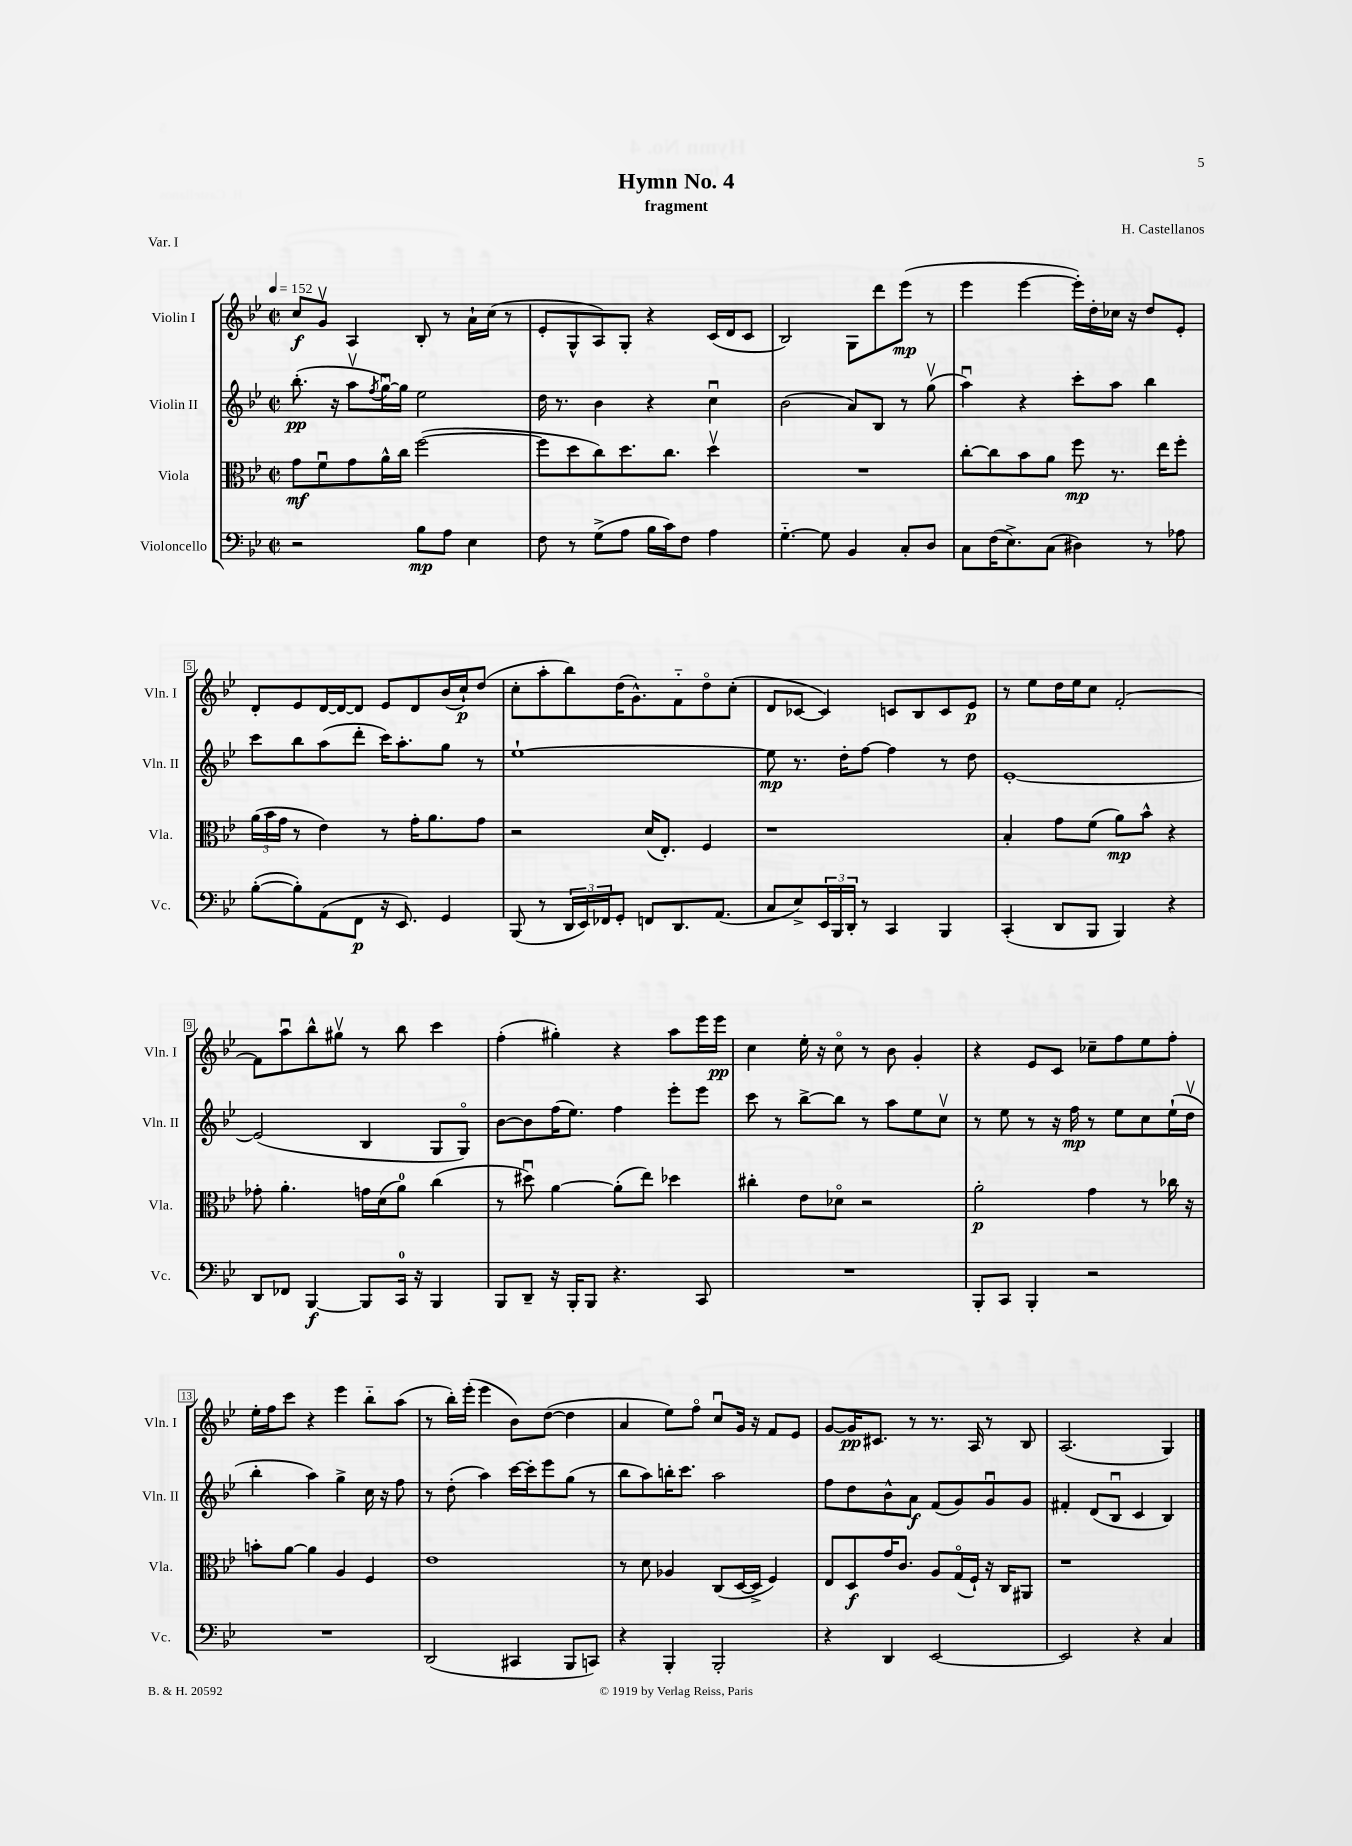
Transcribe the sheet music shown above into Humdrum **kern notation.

**kern	**kern	**kern	**kern
*staff4	*staff3	*staff2	*staff1
*clefF4	*clefC3	*clefG2	*clefG2
*k[b-e-]	*k[b-e-]	*k[b-e-]	*k[b-e-]
*M2/2	*M2/2	*M2/2	*M2/2
*met(c|)	*met(c|)	*met(c|)	*met(c|)
*MM152	*MM152	*MM152	*MM152
2r	8g	(8.bb-'	8cc
.	8fu	.	8gv
.	.	16r	.
.	8g	8aav	4A
.	.	8qff	.
.	16a^^	[16ggu)	.
.	16cc	16gg]	.
8B-	([2ff	2ee-	8B-'
8A	.	.	8r
4E-	.	.	16a`
.	.	.	(16cc
.	.	.	8r
=	=	=	=
8F	8ff]	16dd	8e-'
.	.	8.r	.
8r	8dd	.	8G^^
(8G^	8cc)	4b-	8A)
8A	8.dd	.	8G'
16B-	.	4r	4r
16c)	8.cc	.	.
8F	.	.	.
4A	4ddv	4ccu	(16c
.	.	.	16d
.	.	.	8c
=	=	=	=
[4.G'~	1r	(2b-	2B-)
8G]	.	.	.
4BB-	.	8a)	8G
.	.	8B-	8ddd
8C'	.	8r	(8eee-
8D	.	(8ggv	8r
=	=	=	=
8C	[8cc'	4aau)	4eee-
(16F	8cc]	.	.
8.E-^)	.	.	.
.	8b-	4r	[4eee-
(8C	8a	.	.
4D#)	8ff	8ccc'	16eee-'])
.	.	.	16dd'
.	8.r	8aa	16cc-
.	.	.	16r
8r	.	4bb-	8dd
.	16ee-	.	.
8A-	8ff'	.	8e-'
=	=	=	=
([8B-'	(24a	8ccc	8d'
.	24b-	.	.
.	24g	.	.
8B-'])	8r	8bb-	8e-
(8AA	4e-)	(8aa	[16d
.	.	.	16d_
8FF	.	8ddd'	8d]
16r	8r	16ccc)	8e-
8.EE-)	.	8.aa'	.
.	16g'	.	8d
.	8.a	.	.
4GG	.	8gg	(16b-
.	.	.	16cc`)
.	8g	8r	(8dd
=	=	=	=
(8BBB-	2r	[1ee-`	8cc'
8r	.	.	8aa'
24DD	.	.	8bb-)
24EE-)	.	.	.
24FF-	.	.	.
8GG'	.	.	(16dd
.	.	.	8.g^^)
8FF	(16d	.	.
.	8.E-')	.	.
8.DD	.	.	8f'~
.	4F	.	8ddo
(8.AA	.	.	.
.	.	.	(8cc'
=	=	=	=
8C	1r	8ee-]	8d
8E-^)	.	8.r	[8c-
24EE-	.	.	4c-])
24BBB-	.	.	.
.	.	16dd'	.
24DD'	.	.	.
8r	.	[8ff	.
4CC	.	4ff]	8c
.	.	.	8B-
4BBB-	.	8r	8c
.	.	8dd	8e-
=	=	=	=
(4CC'	4B-'	[1e-'	8r
.	.	.	8ee-
8DD	8g	.	16dd
.	.	.	16ee-
8BBB-	(8f	.	8cc
4BBB-)	8a)	.	[2f'
.	8b-^^	.	.
4r	4r	.	.
=	=	=	=
8DD	8g-'	(2e-]	8f]
8FF-	4.a'	.	8aau
[4BBB-	.	.	8bb-^^
.	.	.	8gg#v
8BBB-]	16g	4B-	8r
.	(16d	.	.
16CC	8a)	.	8bb-
16r	.	.	.
4BBB-	(4cc	8G	4ccc
.	.	8Go)	.
=	=	=	=
8BBB-	8r	[8b-	(4ff'
8DD~	8dd#u)	8b-]	.
16r	[4a	(16ff	4gg#')
16BBB-'	.	8.ee-)	.
8BBB-	.	.	.
4.r	(8a']	4ff	4r
.	8ee-)	.	.
.	4dd-	8eee-'	8aa
8CC	.	8eee-	16eee-
.	.	.	16eee-
=	=	=	=
1r	4cc#'	8ccc	4cc
.	.	8r	.
.	8e-	[8bb-^	16ee-'
.	.	.	16r
.	8d-o	8bb-]	8cco
.	2r	8r	8r
.	.	8aa	8b-
.	.	8ee-	4g'
.	.	8ccv	.
=	=	=	=
8BBB-'	2a'	8r	4r
8CC	.	8ee-	.
4BBB-'	.	8r	8e-
.	.	16r	8c
.	.	16ff	.
2r	4g	8r	8cc-~
.	.	8ee-	8ff
.	8r	8cc	8ee-
.	16cc-	(16ee-`	8ff'
.	16r	16ddv	.
=	=	=	=
1r	8b'	4bb-'	16ee-'
.	.	.	16ff
.	[8a	.	8ccc
.	4a]	4aa)	4r
.	4A	4gg^	4eee-
.	4F	16cc	8bb-'~
.	.	16r	.
.	.	8ff	(8aa
=	=	=	=
(2DD	1e-	8r	8r
.	.	(8dd'	16bb-')
.	.	.	(16eee-'
.	.	4aa)	4eee-
4CC#	.	[16ccc	8b-)
.	.	16ccc']	.
.	.	8eee-	([8dd
8BBB-	.	(8gg	4dd]
8CC)	.	8r	.
=	=	=	=
4r	8r	8bb-	4a
.	8d	8aa)	.
4BBB-'	4A-	16bb'	8ee-)
.	.	8.ccc	.
.	.	.	8ffo
2BBB-'	(8C	2aa	8ccu
.	[16D	.	16g
.	16D^]	.	16r
.	4F)	.	8f
.	.	.	8e-
=	=	=	=
4r	8E-	8ff	[8g
.	8D	8dd	16g]
.	.	.	8.c#
4DD	16g	8b-^^	.
.	8.c	.	.
.	.	8a	8r
[2EE-	8A	(8f	8.r
.	(16Go	8g)	.
.	16F`)	.	16A
.	16r	8gu	8r
.	16C	.	.
.	8AA#	8g	8B-
=	=	=	=
2EE-]	1r	4f#'	(2.A
.	.	(8d	.
.	.	8B-u	.
4r	.	4c	.
4C	.	4B-)	4G)
==	==	==	==
*-	*-	*-	*-
